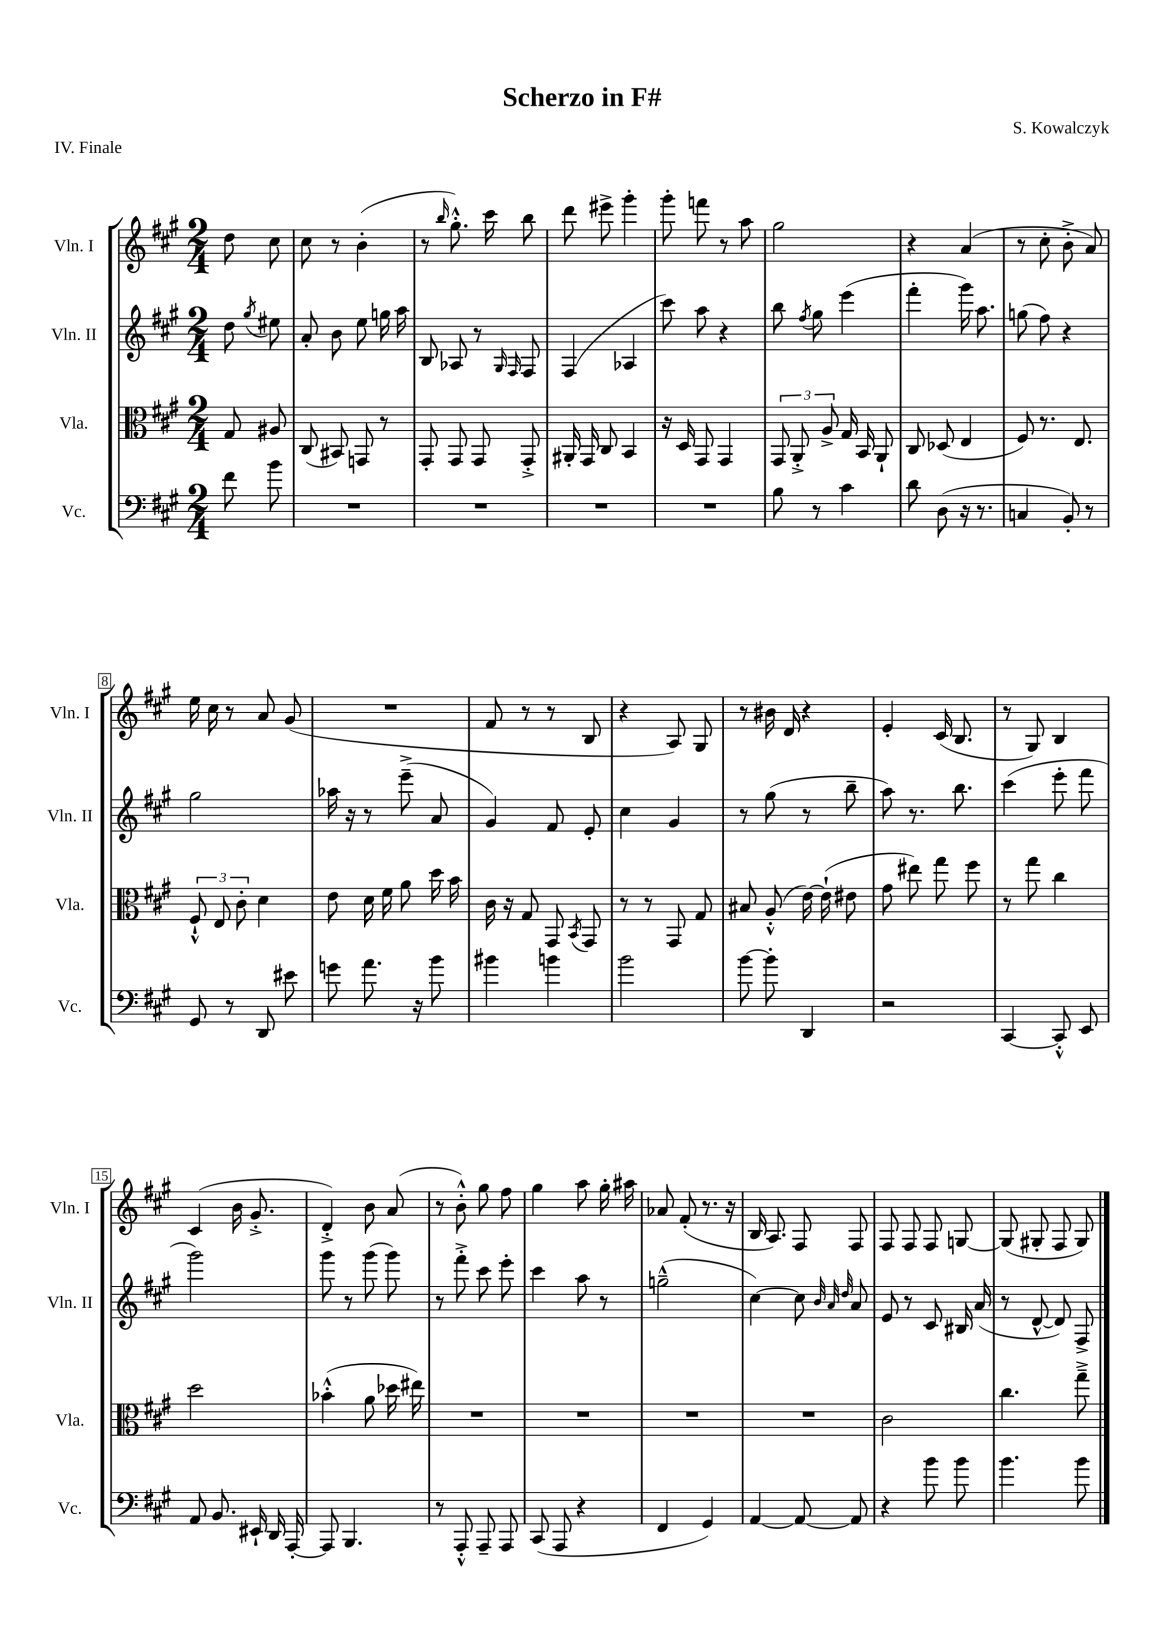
\header { title = "Scherzo in F#" composer = "S. Kowalczyk" piece = "IV. Finale" }
<<
\new StaffGroup <<
\new Staff = "s0" \with { instrumentName = "Vln. I" shortInstrumentName = "Vln. I" } {
    \clef treble \key a \major \numericTimeSignature \time 2/4 \partial 4
    \autoBeamOff d''8 cis''8 |
    cis''8 r8 b'4-.( |
    r8 \grace { b''16 } gis''8.-.-^) cis'''16 b''8 |
    d'''8 eis'''8-> gis'''4-. |
    gis'''8-. f'''8 r8 a''8 |
    gis''2 |
    r4 a'4( |
    r8 cis''8-. b'8-.-> a'8) |
    e''16 cis''16 r8 a'8 gis'8( |
    R2 |
    fis'8 r8 r8 b8 |
    r4 a8) gis8 |
    r8 bis'16 d'16 r4 |
    e'4-. cis'16( b8. |
    r8 gis8) b4 |
    cis'4( b'16 gis'8.-.-> |
    d'4-.->) b'8 a'8( |
    r8 b'8-.-^) gis''8 fis''8 |
    gis''4 a''8 gis''16-. ais''16 |
    aes'8 fis'8-.( r8. r16 |
    b16 a8.) fis8 fis8 |
    fis8 fis8 fis8 g8~ |
    g8( gis8-. fis8 gis8) \bar "|." |
}
\new Staff = "s1" \with { instrumentName = "Vln. II" shortInstrumentName = "Vln. II" } {
    \clef treble \key a \major \numericTimeSignature \time 2/4 \partial 4
    \autoBeamOff d''8 \acciaccatura { gis''8 } eis''8 |
    a'8-. b'8 e''8 g''16 a''16 |
    b8 aes8 r8 \grace { gis16 fis16 } fis8 |
    fis4( aes4 |
    cis'''8) a''8 r4 |
    b''8 \acciaccatura { fis''8 } gis''8 e'''4( |
    fis'''4-. gis'''16) a''8. |
    g''8( fis''8) r4 |
    gis''2 |
    aes''16 r16 r8 e'''8--->( a'8 |
    gis'4) fis'8 e'8-. |
    cis''4 gis'4 |
    r8 gis''8( r8 b''8-- |
    a''8) r8. b''8. |
    cis'''4( e'''8-. fis'''8 |
    gis'''2) |
    gis'''8 r8 gis'''8( gis'''8) |
    r8 fis'''8-.-> cis'''8 e'''8-. |
    cis'''4 a''8 r8 |
    g''2---^( |
    cis''4~) cis''8 \grace { b'32 a'32 d''32 } a'8 |
    e'8 r8 cis'8 bis16 a'16( |
    r8 d'8~-^ d'8) fis8-> \bar "|." |
}
\new Staff = "s2" \with { instrumentName = "Vla." shortInstrumentName = "Vla." } {
    \clef alto \key a \major \numericTimeSignature \time 2/4 \partial 4
    \autoBeamOff gis8 ais8 |
    cis8( bis,8) g,8 r8 |
    gis,8-. gis,8 gis,8 gis,8-.-> |
    ais,16-. gis,16 cis8 b,4 |
    r16 d16 gis,8 gis,4 |
    \tuplet 3/2 { gis,8 a,8-.-> a8-> } gis16 b,16 a,8-! |
    cis8 des8( e4 |
    fis8) r8. e8. |
    \tuplet 3/2 { fis8-!-^ e8 cis'8-. } d'4 |
    e'8 d'16 fis'16 a'8 d''16 b'16 |
    cis'16 r16 gis8 gis,8 \acciaccatura { b,8 } gis,8 |
    r8 r8 gis,8 gis8 |
    bis8 a8-.-^( e'16~) e'16-!( eis'8 |
    gis'8 eis''8) gis''8 fis''8 |
    r8 gis''8 cis''4 |
    d''2 |
    bes'4-.-^( a'8 des''16 eis''16) |
    R2 |
    R2 |
    R2 |
    R2 |
    cis'2 |
    cis''4. gis''8---> \bar "|." |
}
\new Staff = "s3" \with { instrumentName = "Vc." shortInstrumentName = "Vc." } {
    \clef bass \key a \major \numericTimeSignature \time 2/4 \partial 4
    \autoBeamOff fis'8 b'8 |
    R2 |
    R2 |
    R2 |
    R2 |
    b8 r8 cis'4 |
    d'8 d8( r16 r8. |
    c4 b,8-.) r8 |
    gis,8 r8 d,8 eis'8 |
    g'8 a'8. r16 b'8 |
    bis'4 b'4 |
    b'2 |
    b'8~ b'8-. d,4 |
    r2 |
    cis,4~ cis,8-.-^ e,8 |
    a,8 b,8. eis,16-! d,16 a,,16~-. |
    a,,8 b,,4. |
    r8 a,,8-.-^ a,,8-- a,,8 |
    cis,8( a,,8 r4 |
    fis,4 gis,4) |
    a,4~ a,8~ a,8 |
    r4 b'8 b'8 |
    b'4. b'8 \bar "|." |
}
>>
>>
\layout { \context { \Score \override BarNumber.stencil = #(make-stencil-boxer 0.1 0.3 ly:text-interface::print) } }
